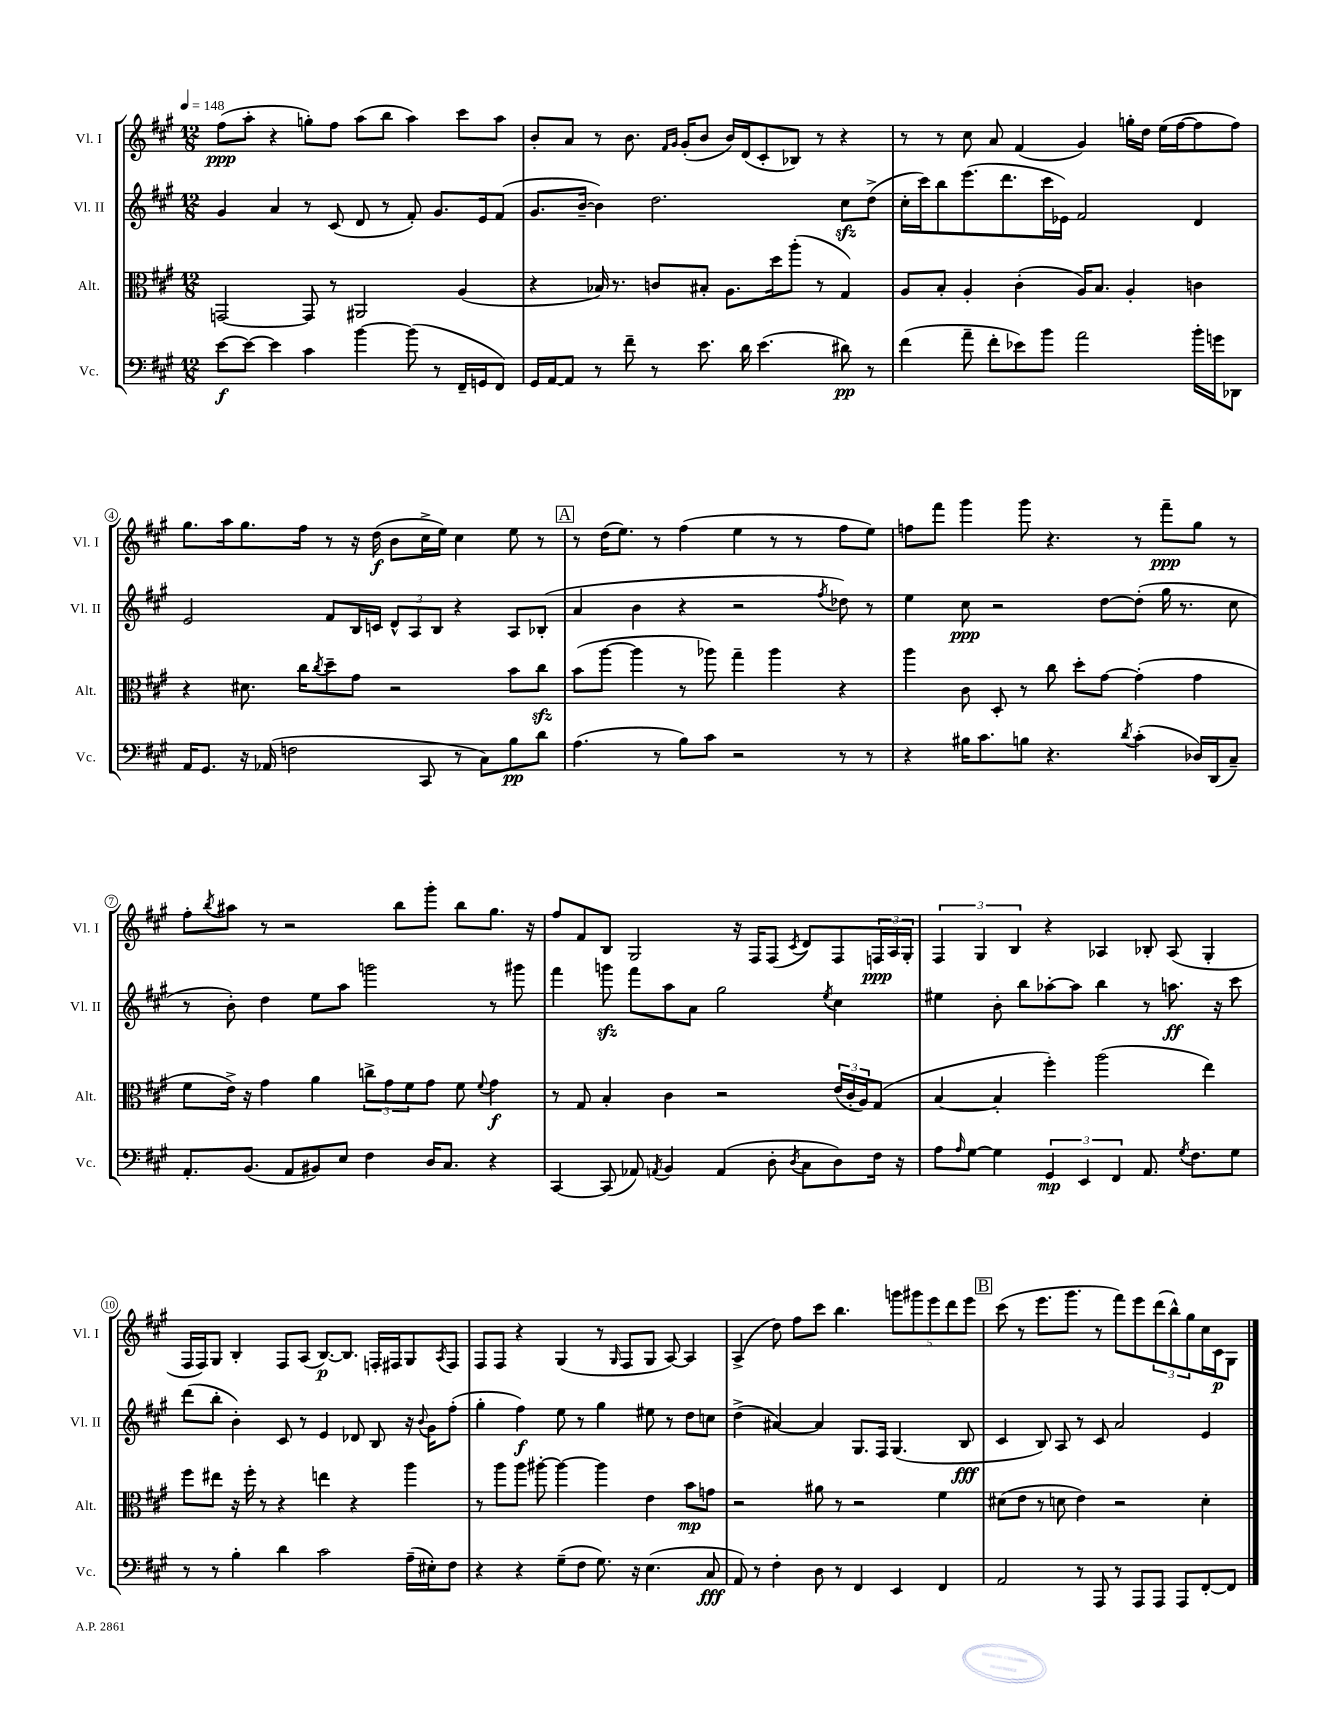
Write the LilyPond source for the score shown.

<<
\new StaffGroup <<
\new Staff = "s0" \with { instrumentName = "Vl. I" shortInstrumentName = "Vl. I" } {
    \clef treble \key a \major \numericTimeSignature \time 12/8 \tempo 4 = 148
    fis''8\ppp( a''8-. r4 g''8-.) fis''8 a''8( b''8 a''4) cis'''8 a''8 |
    b'8-. a'8 r8 b'8. \grace { fis'16 gis'16 } gis'16-.( b'8 b'16) d'16( cis'8-. bes8) r8 r4 |
    r8 r8 cis''8 a'8 fis'4( gis'4) g''16-. d''16 e''16( fis''16~ fis''8 fis''8) |
    gis''8. a''16 gis''8. fis''16 r8 r16 d''16\f( b'8 cis''16-> e''16) cis''4 e''8 r8 |
    \mark \markup { \box "A" } r8 d''16( e''8.) r8 fis''4( e''4 r8 r8 fis''8 e''8) |
    f''8 fis'''8 gis'''4 gis'''8 r4. r8 fis'''8--\ppp gis''8 r8 |
    fis''8-. \acciaccatura { b''8 } ais''8 r8 r2 b''8 gis'''8-. b''8 gis''8. r16 |
    fis''8 fis'8 b8 gis2 r16 fis16 fis8( \acciaccatura { cis'8 } d'8) fis8 \tuplet 3/2 { f16\ppp a16 gis16-. } |
    \tuplet 3/2 { fis4 gis4 b4 } r4 aes4 bes8-. aes8( gis4-. |
    fis16 fis16) gis8 b4-. fis8 a8( b8.~\p) b8. f16-. fis16 gis8 \acciaccatura { a8 } fis8 |
    fis8 fis8 r4 gis4( r8 \grace { gis16 } fis8 gis8 a8~) a4 |
    a4->( d''8) fis''8 cis'''8 b''4. \tuplet 5/4 { g'''8 gis'''8 e'''8 d'''8 e'''8 } |
    \mark \markup { \box "B" } cis'''8( r8 e'''8. gis'''8. r8 fis'''8) e'''8 \tuplet 3/2 { d'''8( b''8-^) gis''8 } cis''16 cis'16\p gis8 \bar "|." |
}
\new Staff = "s1" \with { instrumentName = "Vl. II" shortInstrumentName = "Vl. II" } {
    \clef treble \key a \major \numericTimeSignature \time 12/8
    gis'4 a'4 r8 cis'8( d'8 r8 fis'8-.) gis'8. e'16 fis'8( |
    gis'8. b'16~-- b'4) d''2. cis''8\sfz d''8->( |
    cis''16-. cis'''16) b''8 e'''8.( d'''8. cis'''16 ees'16) fis'2 d'4 |
    e'2 fis'8 b16 c'16 \tuplet 3/2 { d'8-^ a8 b8 } r4 a8 bes8-.( |
    \mark \markup { \box "A" } a'4 b'4 r4 r2 \acciaccatura { fis''8 } des''8) r8 |
    e''4 cis''8\ppp r2 d''8~ d''8-.( gis''16 r8. cis''8 |
    r8 b'8-.) d''4 e''8 a''8 g'''2 r8 gis'''8 |
    fis'''4 g'''8\sfz fis'''8 a''8 a'8 gis''2 \acciaccatura { e''8 } cis''4 |
    eis''4 b'8-. b''8 aes''8~-. aes''8 b''4 r8 a''8.\ff r16 cis'''8 |
    d'''8( b''8-. b'4-.) cis'8 r8 e'4 des'8 b8 r16 \appoggiatura { b'8 } gis'16 fis''8-.( |
    gis''4-. fis''4\f) e''8 r8 gis''4 eis''8 r8 d''8 c''8 |
    d''4->( ais'4~) ais'4 gis8. fis16 gis4.( b8\fff |
    \mark \markup { \box "B" } cis'4 b8) a8 r8 cis'8 a'2 e'4 \bar "|." |
}
\new Staff = "s2" \with { instrumentName = "Alt." shortInstrumentName = "Alt." } {
    \clef alto \key a \major \numericTimeSignature \time 12/8
    g,2~ g,8 r8 ais,2 a4( |
    r4 bes16) r8. c'8 bis8-. a8. d''16 a''8-.( r8 gis4) |
    a8 b8-. a4-. cis'4-.( a16) b8. a4-. c'4 |
    r4 dis'8. cis''16 \acciaccatura { cis''8 } d''8-- gis'8 r2 b'8 cis''8\sfz |
    \mark \markup { \box "A" } b'8( a''8~ a''4 r8 aes''8) gis''4-- aes''4 r4 |
    a''4 cis'8 d8-. r8 cis''8 d''8-. gis'8~ gis'4-.( gis'4 |
    fis'8 e'16->) r16 gis'4 a'4 \tuplet 3/2 { c''8-> gis'8 fis'8 } gis'8 fis'8 \appoggiatura { fis'8 } gis'4\f |
    r8 gis8 b4-. cis'4 r2 \tuplet 3/2 { e'16( cis'16-. a16) } gis8( |
    b4~ b4-. fis''4-.) a''2( e''4) |
    fis''8 eis''8 r16 fis''16-. r8 r4 e''4 r4 a''4 |
    r8 a''8 a''8 ais''8~-. ais''4~ ais''4 e'4 b'8\mp g'8 |
    r2 ais'8 r8 r2 fis'4 |
    \mark \markup { \box "B" } dis'8( e'8 r8 d'8 e'4) r2 d'4-. \bar "|." |
}
\new Staff = "s3" \with { instrumentName = "Vc." shortInstrumentName = "Vc." } {
    \clef bass \key a \major \numericTimeSignature \time 12/8
    e'8~\f e'8~ e'4 cis'4 b'4~ b'8( r8 fis,16-- g,16 fis,8) |
    gis,16 a,16~ a,8 r8 fis'8-- r8 e'8. d'16 e'4.( dis'8\pp) r8 |
    fis'4( a'8-- fis'8-. ees'8) b'8 a'2 b'16-. g'16 des,8 |
    a,16 gis,8. r16 aes,16( f2 cis,8 r8 cis8) b8\pp d'8 |
    \mark \markup { \box "A" } a4.( r8 b8) cis'8 r2 r8 r8 |
    r4 bis16 cis'8. b8 r4. \acciaccatura { d'8 } cis'4-.( des16) d,16( cis8--) |
    a,8.-. b,8.( a,8 bis,8) e8 fis4 d16 cis8. r4 |
    cis,4~ cis,8( aes,8) \acciaccatura { a,8 } b,4 a,4( d8-. \acciaccatura { d8 } cis8 d8) fis16 r16 |
    a8 \grace { a16 } gis8~ gis4 \tuplet 3/2 { gis,4\mp e,4 fis,4 } a,8. \acciaccatura { gis8 } fis8. gis8 |
    r8 r8 b4-. d'4 cis'2 a16--( eis16-.) fis8 |
    r4 r4 gis8--( fis8 gis8.) r16 e4.( cis8\fff |
    a,8) r8 fis4-. d8 r8 fis,4 e,4 fis,4 |
    \mark \markup { \box "B" } a,2 r8 a,,8 r8 a,,8 a,,8 a,,8 fis,8~-. fis,8 \bar "|." |
}
>>
>>
\layout { \context { \Score \override BarNumber.stencil = #(make-stencil-circler 0.1 0.3 ly:text-interface::print) } }
